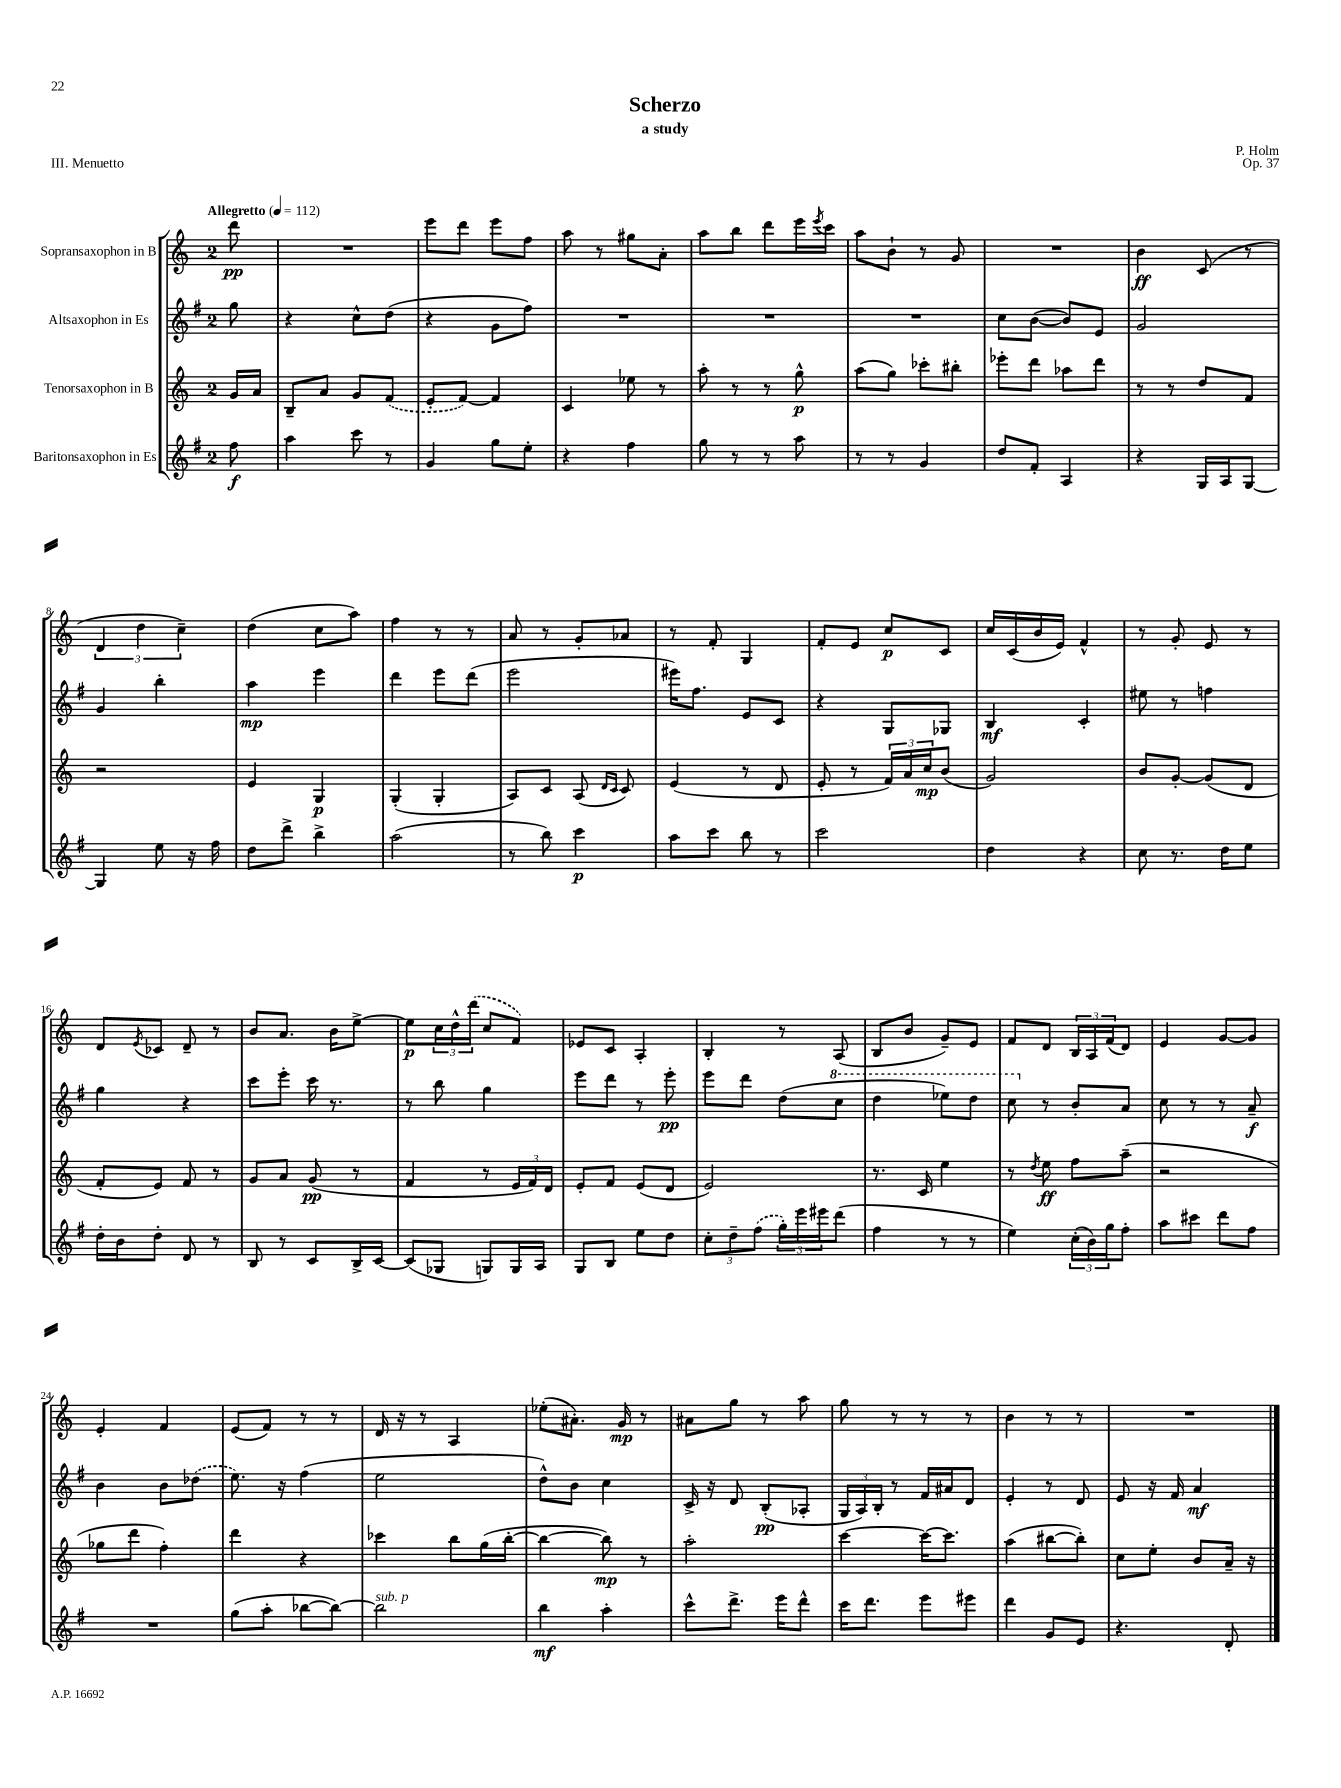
\header { title = "Scherzo" composer = "P. Holm" subtitle = "a study" opus = "Op. 37" piece = "III. Menuetto" }
<<
\new StaffGroup <<
\new Staff = "s0" \with { instrumentName = "Sopransaxophon in B" } {
    \clef treble \key c \major \once \override Staff.TimeSignature.style = #'single-digit \time 2/4 \partial 8 \tempo "Allegretto" 4 = 112
    d'''8\pp |
    R2 |
    e'''8 d'''8 e'''8 f''8 |
    a''8 r8 gis''8 a'8-. |
    a''8 b''8 d'''8 e'''16 \acciaccatura { e'''8 } c'''16 |
    a''8 b'8-! r8 g'8 |
    R2 |
    b'4\ff c'8( r8 |
    \tuplet 3/2 { d'4 d''4 c''4--) } |
    d''4( c''8 a''8) |
    f''4 r8 r8 |
    a'8 r8 g'8-. aes'8 |
    r8 f'8-. g4 |
    f'8-. e'8 c''8\p c'8 |
    c''16 c'16( b'16 e'16) f'4-^ |
    r8 g'8-. e'8 r8 |
    d'8 \acciaccatura { e'8 } ces'8 d'8-- r8 |
    b'8 a'8. b'16 e''8~-> |
    e''8\p \tuplet 3/2 { c''16 d''16-^ \once \slurDashed d'''16( } c''8 f'8) |
    ees'8 c'8 a4-. |
    b4-. r8 a8( |
    b8 b'8 g'8--) e'8 |
    f'8 d'8 \tuplet 3/2 { b16 a16 f'16( } d'8) |
    e'4 g'8~ g'8 |
    e'4-. f'4 |
    e'8( f'8) r8 r8 |
    d'16 r16 r8 a4 |
    ees''8-.( ais'8.-.) g'16\mp r8 |
    ais'8 g''8 r8 a''8 |
    g''8 r8 r8 r8 |
    b'4 r8 r8 |
    R2 \bar "|." |
}
\new Staff = "s1" \with { instrumentName = "Altsaxophon in Es" } {
    \clef treble \key g \major \once \override Staff.TimeSignature.style = #'single-digit \time 2/4 \partial 8
    g''8 |
    r4 c''8-^ d''8( |
    r4 g'8 fis''8) |
    R2 |
    R2 |
    R2 |
    c''8 b'8~( b'8) e'8 |
    g'2 |
    g'4 b''4-. |
    a''4\mp e'''4 |
    d'''4 e'''8 d'''8( |
    e'''2 |
    eis'''16) fis''8. e'8 c'8 |
    r4 g8 ges8 |
    b4\mf c'4-. |
    eis''8 r8 f''4 |
    g''4 r4 |
    c'''8 e'''8-. c'''16 r8. |
    r8 b''8 g''4 |
    e'''8 d'''8 r8 e'''8-.\pp |
    e'''8 d'''8 d''8( \ottava #1 c'''8 |
    d'''4 ees'''8) d'''8 |
    c'''8 \ottava #0 r8 b'8-. a'8 |
    c''8 r8 r8 a'8--\f |
    b'4 b'8 \once \slurDashed des''8( |
    e''8.) r16 fis''4( |
    e''2 |
    d''8-^) b'8 c''4 |
    c'16-> r16 d'8 b8-.\pp( aes8-. |
    \tuplet 3/2 { g16 a16) b16-. } r8 fis'16 ais'16 d'8 |
    e'4-. r8 d'8 |
    e'8 r16 fis'16 a'4\mf \bar "|." |
}
\new Staff = "s2" \with { instrumentName = "Tenorsaxophon in B" } {
    \clef treble \key c \major \once \override Staff.TimeSignature.style = #'single-digit \time 2/4 \partial 8
    g'16 a'16 |
    b8-- a'8 g'8 \once \slurDashed f'8( |
    e'8-. f'8~) f'4 |
    c'4 ees''8 r8 |
    a''8-. r8 r8 g''8-^\p |
    a''8( g''8) ces'''8-. bis''8-. |
    ees'''8-. d'''8 aes''8 d'''8 |
    r8 r8 d''8 f'8 |
    r2 |
    e'4 g4\p |
    g4-.( g4-. |
    a8) c'8 a8( \grace { d'16 c'16 } c'8) |
    e'4( r8 d'8 |
    e'8-. r8 \tuplet 3/2 { f'16) a'16 c''16\mp } b'8( |
    g'2) |
    b'8 g'8~-. g'8( d'8 |
    f'8-. e'8) f'8 r8 |
    g'8 a'8 g'8\pp( r8 |
    f'4 r8 \tuplet 3/2 { e'16 f'16) d'16 } |
    e'8-. f'8 e'8( d'8 |
    e'2) |
    r8. c'16 e''4 |
    r8 \acciaccatura { d''8 } e''8\ff f''8 a''8--( |
    r2 |
    ges''8 d'''8 f''4-.) |
    d'''4 r4 |
    ces'''4 b''8 g''16( b''16~-. |
    b''4~ b''8\mp) r8 |
    a''2-. |
    c'''4~ c'''16~ c'''8. |
    a''4( bis''8~ bis''8-.) |
    c''8 e''8-. b'8 a'16-- r16 \bar "|." |
}
\new Staff = "s3" \with { instrumentName = "Baritonsaxophon in Es" } {
    \clef treble \key g \major \once \override Staff.TimeSignature.style = #'single-digit \time 2/4 \partial 8
    fis''8\f |
    a''4 c'''8 r8 |
    g'4 g''8 e''8-. |
    r4 fis''4 |
    g''8 r8 r8 a''8 |
    r8 r8 g'4 |
    d''8 fis'8-. a4 |
    r4 g16 a16 g8~ |
    g4 e''8 r16 fis''16 |
    d''8 d'''8-> b''4-> |
    a''2( |
    r8 b''8) c'''4\p |
    a''8 c'''8 b''8 r8 |
    c'''2 |
    d''4 r4 |
    c''8 r8. d''16 e''8 |
    d''16-. b'16 d''8-. d'8 r8 |
    b8 r8 c'8 b16-> c'16~ |
    c'8( ges8 g8) g16 a16 |
    g8 b8 e''8 d''8 |
    \tuplet 3/2 { c''8-. d''8-- \once \slurDashed fis''8( } \tuplet 3/2 { g''16-.) e'''16 eis'''16 } d'''8( |
    fis''4 r8 r8 |
    e''4) \tuplet 3/2 { c''16-.( b'16) g''16 } fis''8-. |
    a''8 cis'''8 d'''8 fis''8 |
    R2 |
    g''8( a''8-. bes''8~ bes''8~) |
    bes''2^\markup { \italic "sub. p" } |
    b''4\mf a''4-. |
    c'''8-^ d'''8.-> e'''16 d'''8-^ |
    c'''16 d'''8. e'''8 eis'''8 |
    d'''4 g'8 e'8 |
    r4. d'8-. \bar "|." |
}
>>
>>
